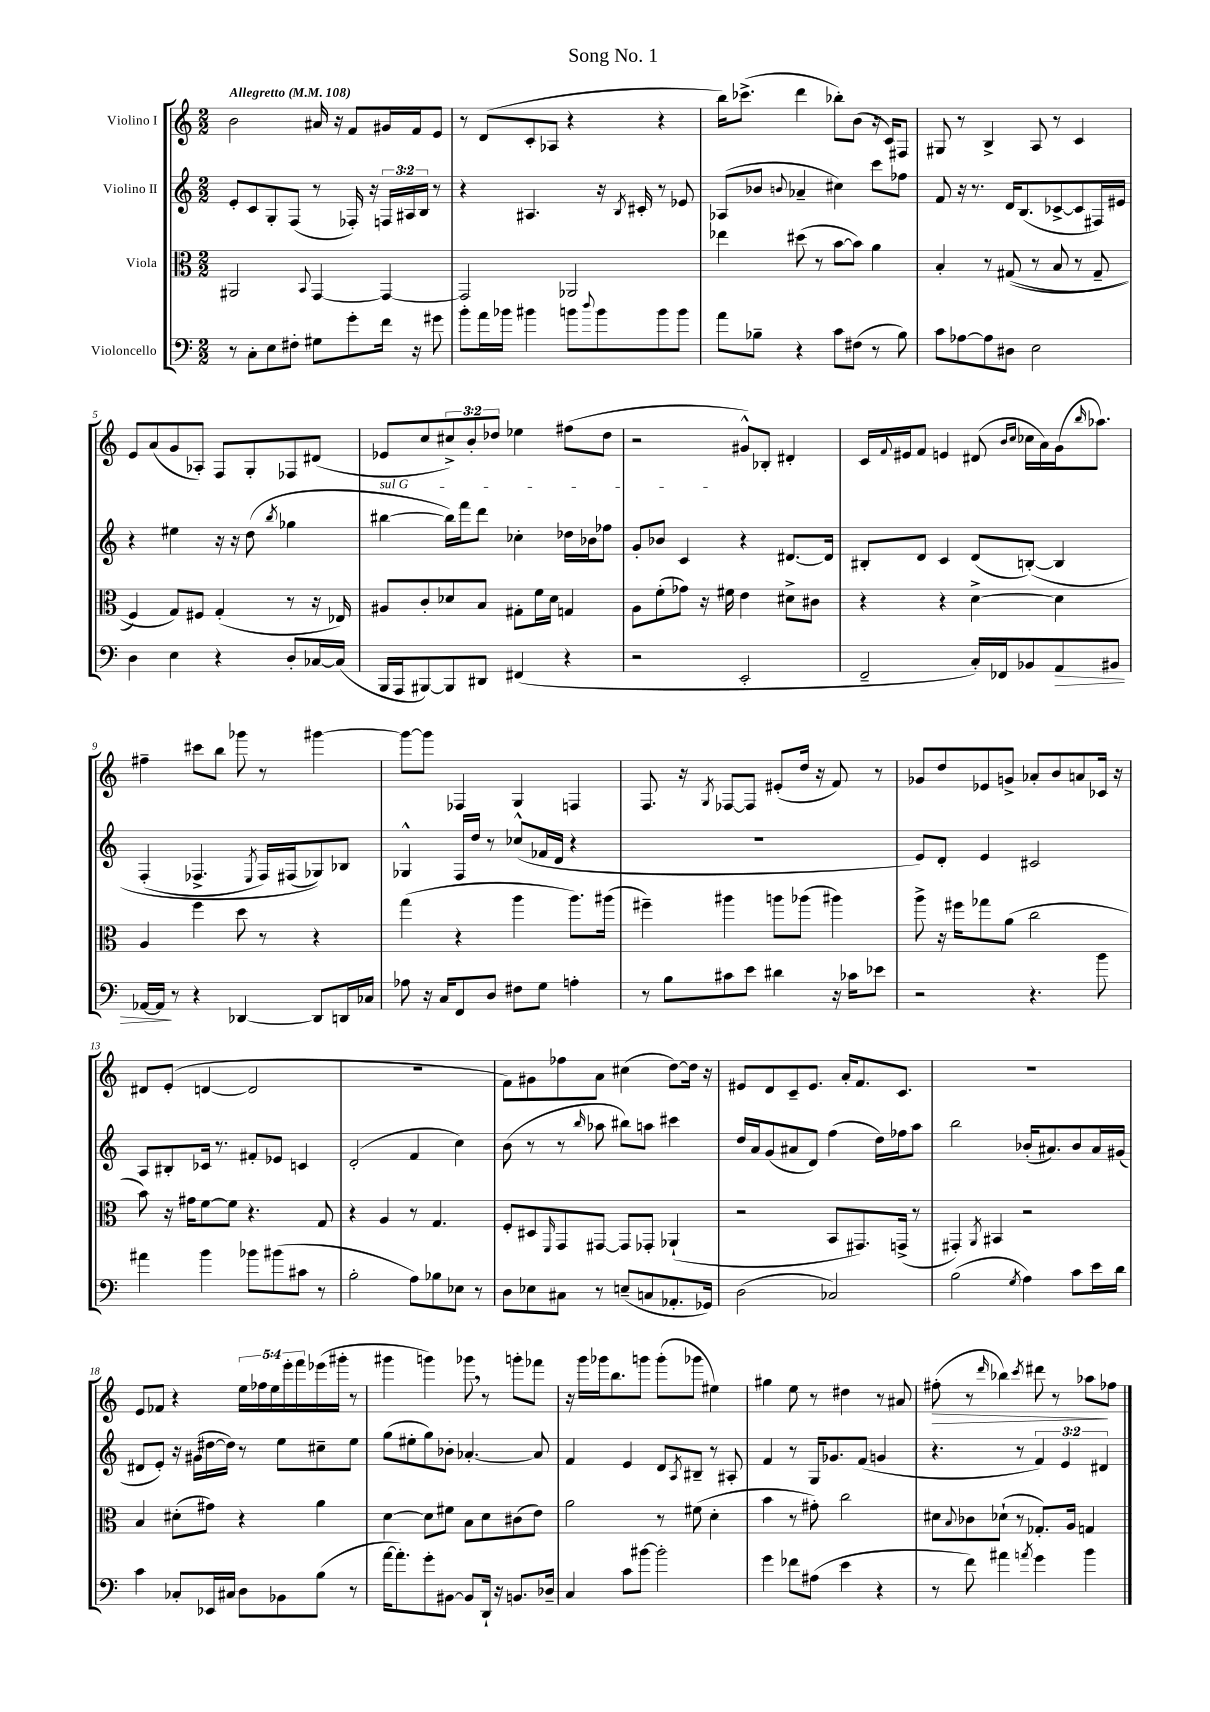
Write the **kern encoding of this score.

**kern	**dynam	**kern	**kern	**kern	**dynam
*part4	*part4	*part3	*part2	*part1	*part1
*staff4	*staff4	*staff3	*staff2	*staff1	*staff1
*I"Violoncello	*	*I"Viola	*I"Violino II	*I"Violino I	*
*clefF4	*	*clefC3	*clefG2	*clefG2	*
*k[]	*	*k[]	*k[]	*k[]	*
*M2/2	*	*M2/2	*M2/2	*M2/2	*
*MM108	*	*MM108	*MM108	*MM108	*
=1	=1	=1	=1	=1	=1
!	!	!	!	!LO:TX:a:B:t=Allegretto	!
8r	.	2AA#X/	8e'/L	2b\	.
8C'\L	.	.	8c/	.	.
8E\	.	.	8G'/	.	.
8F#X'\J	.	.	(8F/J	.	.
.	.	8qqBB/	.	.	.
8G#X\L	.	[4GG/	8r	16a#X/	.
.	.	.	.	16r	.
8g'\	.	.	16F-X'/)	8f/L	.
.	.	.	16r	.	.
16f\Jk	.	4GG/_	24Fn/LL	16g#X/L	.
.	.	.	24A#X/	.	.
16r	.	.	.	16f/J	.
.	.	.	24B/JJ	.	.
8g#X\	.	.	8r	8e/J	.
=2	=2	=2	=2	=2	=2
8b'\L	.	2GG/]	4r	8r	.
16a\L	.	.	.	(8d/L	.
16b-X\JJ	.	.	.	.	.
4b#X\	.	.	4.A#X/	8c'/	.
.	.	.	.	8A-X/J	.
8bn\L	.	2AA-X/	.	4r	.
8qqdd/	.	.	.	.	.
8b\	.	.	16r	.	.
.	.	.	8qB/	.	.
.	.	.	16c#X'/	.	.
8b\	.	.	8r	4r	.
8b\J	.	.	8e-X/	.	.
=3	=3	=3	=3	=3	=3
8a\L	.	4ee-X\	(8A-X/L	16bb\KL)	.
.	.	.	.	(8.ccc-X^\J	.
8B-X~\J	.	.	8b-X/J	.	.
.	.	.	8qqbn/	.	.
4r	.	(8dd#X\	4a-X~/	4ddd\	.
.	.	8r	.	.	.
8c\L	.	[8b\L	4cc#X\)	8bb-X'\L)	.
(8F#X\J	.	8b\J])	.	(8b\J	.
8r	.	4a\	8ccc\L	16r	.
.	.	.	.	16c/KL)	.
8B-\)	.	.	8ff-X\J	8F#X/J	.
=4	=4	=4	=4	=4	=4
8c\L	.	4B'/	8f/	8G#X/	.
[8A-X\	.	.	16r	8r	.
.	.	.	8.r	.	.
8A-\]	.	8r	.	4B^/	.
8D#X\J	.	((8G#X/	16d/KL	.	.
.	.	.	(8.B/	.	.
2E\	.	8r	.	8A/	.
.	.	8B/	[8c-X^/	8r	.
.	.	8r	8c-/]	4c/	.
.	.	8G#~/	16F#X/L)	.	.
.	.	.	16e#X/JJ	.	.
!!LO:LB:g=z
=5	=5	=5	=5	=5	=5
4D\	.	4F/)	4r	8e/L	.
.	.	.	.	(8a/	.
4E\	.	8G/L)	4ee#X\	8g/	.
.	.	8F#X/J	.	8A-X'/J)	.
4r	.	(4G'/	16r	8F/L	.
.	.	.	16r	.	.
.	.	.	(8dd\	8G'/	.
.	.	.	8qbb/	.	.
8D'/L	.	8r	4gg-X\	8F-X/	.
[16C-X/L	.	16r	.	(8d#X/J	.
(16C-/JJ]	.	16E-X/)	.	.	.
=6	=6	=6	=6	=6	=6
!	!	!	!LO:TX:a:i:t=sul G	!	!
16BBB/LL	.	8A#X/L	[4bb#X\	8e-X/L	.
16AAA/J	.	.	.	.	.
[8BBB#X/)	.	8c'/	.	8cc/	.
8BBB#/]	.	8d-X/	16bb#\LL])	12cc#X^/)	.
.	.	.	16fff\J	.	.
.	.	.	.	12b'/	.
8DD#X/J	.	8B/J	8ddd\J	.	.
.	.	.	.	12dd-X/J	.
(4FF#X/	.	8G#X'\L	4cc-X'\	4ee-X\	.
.	.	16f\L	.	.	.
.	.	16d-\JJ	.	.	.
4r	.	4Gn/	16dd-X\LL	(8ff#X\L	.
.	.	.	16b-X\J	.	.
.	.	.	8ff-X\J	8dd-\J	.
=7	=7	=7	=7	=7	=7
2r	.	8A\L	8g'/L	2r	.
.	.	(8f'\	8b-X/J	.	.
.	.	8g-X\J)	4c/	.	.
.	.	16r	.	.	.
.	.	16f#X\	.	.	.
2EE'/	.	4e\	4r	8g#X^^/L)	.
.	.	.	.	8B-X'/J	.
.	.	8d#X^\L	[8.d#X/L	4d#X'/	.
.	.	8c#X\J	.	.	.
.	.	.	16d#/Jk]	.	.
=8	=8	=8	=8	=8	=8
2FF~/	.	4r	8B#X'/L	16c/LL	.
.	.	.	.	8qqf/	.
.	.	.	.	16e#X/J	.
.	.	.	8d/J	8f/J	.
.	.	4r	4c/	4en/	.
16C'/LL)	.	[4d^\	(8d/L	(8d#X/	.
16FF-X/J	.	.	.	.	.
.	.	.	.	16qqb/LL	.
.	.	.	.	16qqcc/JJ	.
8BB-X/	.	.	([8Bn'/J)	16cc-X\LL	.
.	.	.	.	16a\)	.
!	!LO:HP:b	!	!	!	!
8AA/	>	4d\]	4B/]	(16g\J	.
.	.	.	.	16qqbb/	.
.	.	.	.	8.aa-X\J)	.
8BB#X/J	.	.	.	.	.
!!LO:LB:g=z
=9	=9	=9	=9	=9	=9
[16AA-X/LL	.	4A/	(4F'/	4ff#X~\	.
16AA-/JJ]	.	.	.	.	.
8r	]	.	.	.	.
4r	.	4ff\	4.F-X^/	8ccc#X\L	.
.	.	.	.	8bb\J	.
[4DD-X/	.	8dd\	.	8ggg-X\	.
.	.	.	8qE/	.	.
.	.	8r	16F-/LL)	8r	.
.	.	.	(16F#X/J	.	.
8DD-/L]	.	4r	8G-X/))	[4ggg#X\	.
16DDn/L	.	.	8B-X/J	.	.
16C-X/JJ	.	.	.	.	.
=10	=10	=10	=10	=10	=10
8A-X\	.	(4gg\	4G-X^^/	8ggg#\L_	.
16r	.	.	.	8ggg#\J]	.
16C/KL	.	.	.	.	.
8FF/	.	4r	16F/LL	4F-X/	.
.	.	.	16dd/JJ	.	.
8D/J	.	.	8r	.	.
8F#X\L	.	4aa\	(8cc-X^^/L	4G/	.
8G\J	.	.	16f-X/L	.	.
.	.	.	16d/JJ	.	.
4An'\	.	8.aa\L)	4r	4Fn/	.
.	.	(16aa#X\Jk	.	.	.
=11	=11	=11	=11	=11	=11
8r	.	4ff#X~\)	1r	8.F/	.
8B\L	.	.	.	.	.
.	.	.	.	16r	.
.	.	.	.	8qG/	.
8c#X\	.	4aa#X\	.	[8F-X/L	.
8e\J	.	.	.	8F-/J]	.
4d#X\	.	8aan\L	.	(8e#X'/L	.
.	.	(8aa-X\J	.	16dd/Jk	.
.	.	.	.	16r	.
16r	.	4aa#X\)	.	8f/)	.
16c-X\KL	.	.	.	.	.
8e-X\J	.	.	.	8r	.
=12	=12	=12	=12	=12	=12
2r	.	8aa^\	8e/L)	8g-X/L	.
.	.	16r	8d'/J	8dd/	.
.	.	16ff#X\KL	.	.	.
.	.	8gg-X\	4e/	8e-X/	.
.	.	(8a\J	.	8gn^/J	.
4.r	.	2cc\	2c#X/	8a-X'/L	.
.	.	.	.	8b/	.
.	.	.	.	8an/	.
8b\	.	.	.	16c-X/Jk	.
.	.	.	.	16r	.
!!LO:LB:g=z
=13	=13	=13	=13	=13	=13
4a#X\	.	8b\)	8A/L	8d#X/L	.
.	.	16r	8B#X'/	(8e'/J	.
.	.	16g#X\KL	.	.	.
4b\	.	[8f\	16c-X/Jk	[4dn/	.
.	.	.	8.r	.	.
.	.	8f\J]	.	.	.
8b-X\L	.	4.r	8f#X'/L	2d/]	.
(8b#X\	.	.	8e-X/J	.	.
8c#X\J	.	.	4cn/	.	.
8r	.	8G/	.	.	.
=14	=14	=14	=14	=14	=14
2B'\	.	4r	(2d'/	1r	.
.	.	4A/	.	.	.
8A\L)	.	8r	4f/	.	.
8B-X\	.	4.G/	.	.	.
8E-X\J	.	.	4cc\)	.	.
8r	.	.	.	.	.
=15	=15	=15	=15	=15	=15
8D\L	.	8F'/L	(8b\	8f\L)	.
8E-X\	.	8D#X/	8r	8g#X\	.
.	.	16qqFF/	.	.	.
8C#X\J	.	8GG/	8r	8ff-X\	.
.	.	.	16qqbb/	.	.
8r	.	[8GG#X/J	8aa-X\	8a\J	.
(8En~/L	.	8GG#/L]	8bb#X\L)	(4cc#X\	.
8Cn/	.	8GG-X'/J	8aan\J	.	.
8.AA-X'/	.	(4AA-X`/	4ccc#X\	[8dd\L)	.
.	.	.	.	16dd\Jk]	.
16GG-X/Jk)	.	.	.	16r	.
=16	=16	=16	=16	=16	=16
(2D\	.	2r	16dd/LL	8e#X/L	.
.	.	.	16a/J	.	.
.	.	.	(8g/	8d/	.
.	.	.	8a#X/	8c~/	.
.	.	.	8d/J)	8.e#/J	.
2C-X/)	.	8BB/L	(4ff\	.	.
.	.	.	.	16a'/KL	.
.	.	8.GG#X/)	.	8.f/	.
.	.	.	16dd\LL)	.	.
.	.	(16GGn^/Jk	16ff-X\J	8.c/J	.
.	.	8r	8aa\J	.	.
=17	=17	=17	=17	=17	=17
(2B\	.	4GG#X'/)	2bb\	1r	.
.	.	8qAA/	.	.	.
.	.	4BB#X/	.	.	.
8qG/	.	.	.	.	.
4A\)	.	2r	(16b-X'/KL	.	.
.	.	.	8.a#X/)	.	.
8c\L	.	.	8b-/	.	.
16e\L	.	.	16a#/L	.	.
16d\JJ	.	.	(16g#X/JJ	.	.
!!LO:LB:g=z
=18	=18	=18	=18	=18	=18
4c\	.	4B/	8d#X/L	8e/L	.
.	.	.	8e'/J)	8f-X/J	.
8C-X'/L	.	(8d#X'\L	16r	4r	.
.	.	.	(16g#X\LL	.	.
16EE-X/L	.	8g#X\J)	[16dd#X\	.	.
16C#X/JJ	.	.	16dd#\JJ])	.	.
8D\L	.	4r	8r	20ee\LL	.
.	.	.	.	20ff-X\	.
.	.	.	.	20ee\	.
8BB-X\	.	.	8ee\L	.	.
.	.	.	.	20eee'\	.
.	.	.	.	20fff\	.
(8B\J	.	4a\	8cc#X~\	(16eee-X\	.
.	.	.	.	16ggg#X'\JJ	.
8r	.	.	8ee\J	8r	.
=19	=19	=19	=19	=19	=19
[16a\KL	.	[4d\	(8gg\L	4ggg#X\	.
8.a'\])	.	.	.	.	.
.	.	.	8ee#X'\	.	.
8g'\	.	8d\L]	8gg\)	4gggn\)	.
[8BB#X\J	.	8f#X\J	8b-X'\J	.	.
8BB#/L]	.	8B\L	[4.a-X'/	8ggg-X,\	.
16DD`/Jk	.	8d\	.	8r	.
16r	.	.	.	.	.
8.BBn/L	.	(8c#X\	.	8gggn'\L	.
.	.	8e\J)	8a-/]	8fff-X\J	.
16D-X~/Jk	.	.	.	.	.
=20	=20	=20	=20	=20	=20
4C/	.	2a\	4f/	16r	.
.	.	.	.	16ggg\LL	.
.	.	.	.	16ggg-X\J	.
.	.	.	.	8.bb\	.
8c\L	.	.	4e/	.	.
[8b#X\J	.	.	.	8gggn\J	.
2b#'\]	.	8r	8d/L	(8ggg'\L	.
.	.	.	8qA/	.	.
.	.	(8f#X\	8B#X~/J	8ggg-X\J	.
.	.	4d'\	8r	4ee#X\)	.
.	.	.	8A#X'/	.	.
=21	=21	=21	=21	=21	=21
4g\	.	4b\	4f/	4gg#X\	.
8f-X\L	.	8r	8r	8ee\	.
(8A#X\J	.	8g#X'\)	16G/KL	8r	.
.	.	.	8.g-X/	.	.
4e\	.	2cc\	.	4dd#X\	.
.	.	.	(8f/J	.	.
4r	.	.	4gn/	8r	.
.	.	.	.	8a#X/	.
=22	=22	=22	=22	=22	=22
!	!	!	!	!	!LO:HP:b
8r	.	8d#X\L	4.r	(8ff#X'\	>
.	.	8qqB/	.	.	.
8f\)	.	8c-X\	.	8r	.
.	.	.	.	16qqddd/	.
4a#X\	.	(8d-X`\J	.	4bb-X\)	.
.	.	8r	8r	.	.
8qan/	.	.	.	8qccc/	.
4g\	.	8.G-X'/L)	6f/)	8ddd#X\	.
.	.	.	.	8r	.
.	.	.	6e/	.	.
.	.	16A/Jk	.	.	.
4b\	.	4Gn/	.	8aa-X\L	.
.	.	.	6d#X/	.	.
.	.	.	.	8ff-X\J	]
==	==	==	==	==	==
*-	*-	*-	*-	*-	*-
